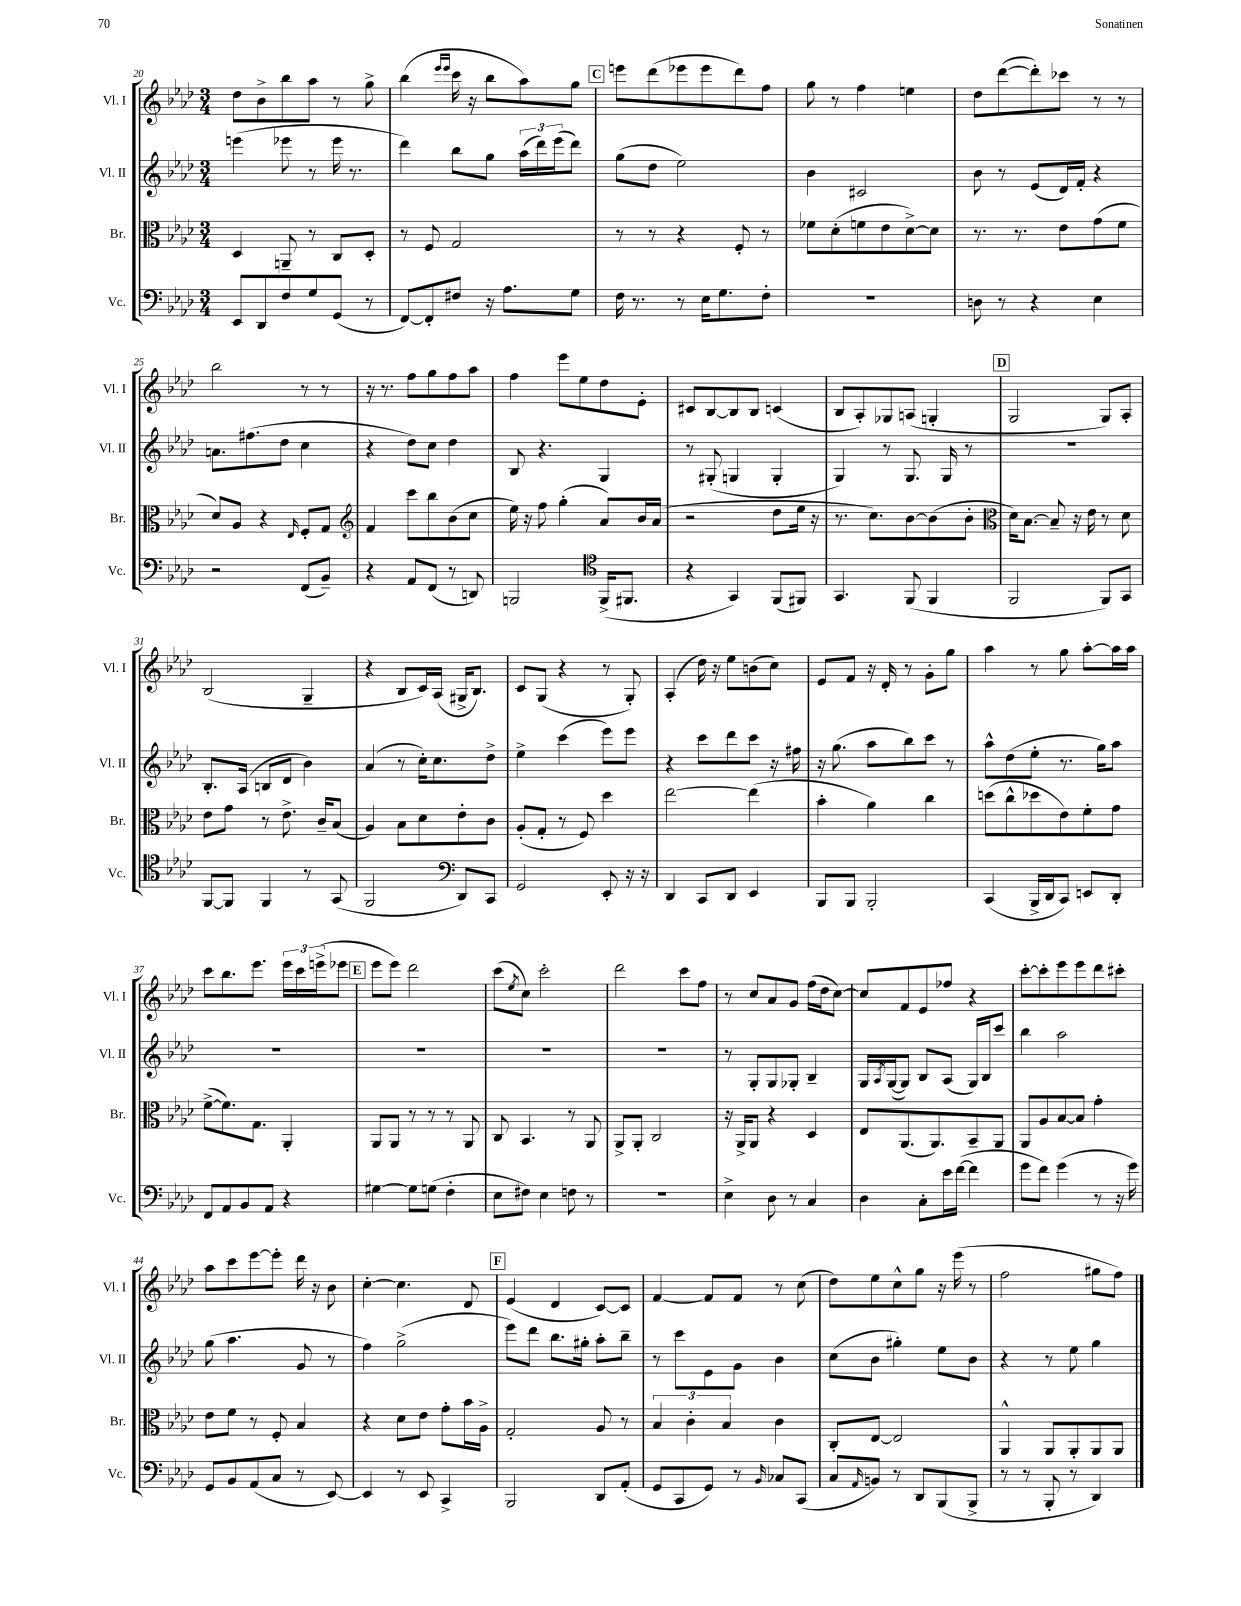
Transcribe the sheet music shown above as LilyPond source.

<<
\new StaffGroup <<
\new Staff = "s0" \with { instrumentName = "Vl. I" shortInstrumentName = "Vl. I" } {
    \clef treble \key aes \major \numericTimeSignature \time 3/4
    des''8 bes'8-> bes''8 aes''8 r8 g''8-> |
    bes''4( \grace { ees'''16 ees'''16 } c'''16 r16 bes''8 aes''8) g''8 |
    \mark \markup { \box "C" } e'''8 des'''8( ees'''8 ees'''8 des'''8) f''8 |
    g''8 r8 f''4 e''4 |
    des''8 des'''8~( des'''8-.) ces'''8 r8 r8 |
    bes''2 r8 r8 |
    r16 r8. f''8 g''8 f''8 aes''8 |
    f''4 ees'''8 ees''8 des''8 ees'8-. |
    cis'8 bes8~ bes8 bes8 c'4( |
    bes8 aes8-.) ges8 a8( g4-. |
    \mark \markup { \box "D" } g2 g8) aes8-. |
    bes2( g4-- |
    r4 bes8 c'16) aes16( gis16-> bes8.) |
    c'8 g8( r4 r8 g8-.) |
    aes4-.( des''16) r16 ees''8 b'8( c''8) |
    ees'8 f'8 r16 des'16-. r8 g'8-. g''8 |
    aes''4 r8 g''8 aes''8~-. aes''16 aes''16 |
    c'''8 bes''8. ees'''8. \tuplet 3/2 { ees'''16 c'''16 e'''16->( } ees'''8 |
    \mark \markup { \box "E" } ees'''8 ees'''8) des'''2 |
    c'''8( \acciaccatura { ees''8 } c''8) c'''2-. |
    des'''2 c'''8 f''8 |
    r8 c''8 aes'8 g'8 f''16( des''16 c''8~) |
    c''8 f'8 ees'8 fes''8 r4 |
    c'''8~-. c'''8-. ees'''8 ees'''8 des'''8 cis'''8-. |
    aes''8 c'''8 ees'''8~ ees'''8-. des'''16 r16 bes'8 |
    c''4~-. c''4. des'8 |
    \mark \markup { \box "F" } ees'4( des'4 c'8~) c'8 |
    f'4~ f'8 f'8 r8 c''8( |
    des''8) ees''8 c''8-^ g''8 r16 ees'''16( r8 |
    f''2 gis''8 f''8) \bar "|." |
}
\new Staff = "s1" \with { instrumentName = "Vl. II" shortInstrumentName = "Vl. II" } {
    \clef treble \key aes \major \numericTimeSignature \time 3/4
    e'''4( ees'''8 r8 ees'''16 r8. |
    des'''4) bes''8 g''8 \tuplet 3/2 { aes''16( des'''16) ees'''16( } des'''8) |
    \mark \markup { \box "C" } g''8( des''8 ees''2) |
    bes'4 cis'2 |
    bes'8 r8 ees'8( des'16) f'16-. r4 |
    a'8. fis''8.( des''8 c''4 |
    r4 des''8) c''8 des''4 |
    bes8 r4. g4 |
    r8 gis8-.( g4 g4-. |
    g4) r8 g8. g16 r8 |
    \mark \markup { \box "D" } R2. |
    bes8.-. aes16( b8 des'8 bes'4) |
    aes'4( r8 c''16-.) c''8. des''8-> |
    ees''4-> c'''4( ees'''8) ees'''8 |
    r4 c'''8 des'''8 c'''8 r16 fis''16 |
    r16 g''8.( aes''8 bes''8) c'''8 r8 |
    aes''8-^ des''8( ees''8-. r8. g''16) aes''8 |
    R2. |
    \mark \markup { \box "E" } R2. |
    R2. |
    R2. |
    r8 g8-. g8 ges8-. bes4-- |
    g16 \acciaccatura { aes8 } g16~( g8) bes8 aes8( g16) bes16 c'''8 |
    bes''4 aes''2 |
    g''8( aes''4. g'8 r8 |
    f''4) g''2->( |
    \mark \markup { \box "F" } ees'''8) des'''8 bes''8. gis''16-. aes''8-. bes''8-- |
    r8 c'''8 ees'8 g'8 bes'4 |
    c''8( bes'8 gis''4-.) ees''8 bes'8 |
    r4 r8 ees''8 g''4 \bar "|." |
}
\new Staff = "s2" \with { instrumentName = "Br." shortInstrumentName = "Br." } {
    \clef alto \key aes \major \numericTimeSignature \time 3/4
    des4 a,8-- r8 c8 des8-. |
    r8 f8 g2 |
    \mark \markup { \box "C" } r8 r8 r4 f8-. r8 |
    fes'8 des'8-.( f'8 ees'8 des'8~->) des'8 |
    r8. r8. ees'8 g'8( f'8 |
    des'8) aes8 r4 \grace { ees16 } f8-. g8 |
    \clef treble f'4 c'''8 bes''8 bes'8( c''8 |
    ees''16) r16 f''8 g''4-.( aes'8) bes'16 aes'16( |
    r2 des''8 ees''16 r16 |
    r8. c''8.) bes'8~ bes'8( bes'8-. |
    \mark \markup { \box "D" } \clef alto des'16) bes8.~ bes8-- r16 ees'16 r8 des'8 |
    ees'8 g'8 r8 ees'8.-> c'16-- bes8( |
    aes4) bes8 des'8 ees'8-. c'8 |
    aes8-.( g8-. r8 f8) des''4 |
    ees''2~ ees''4( |
    bes'4-. aes'4) c''4 |
    d''8( c''8-^ des''8 ees'8) f'8-. g'8 |
    f'8~->( f'8.) g8. aes,4-. |
    \mark \markup { \box "E" } aes,8 aes,8 r8 r8 r8 aes,8 |
    c8 bes,4. r8 aes,8 |
    aes,8-> aes,8-. c2 |
    r16 aes,16-> aes,8 r4 des4 |
    ees8 aes,8.( aes,8.) bes,8-- aes,8 |
    aes,8 aes8 bes8~ bes8 g'4-. |
    ees'8 f'8 r8 f8-. bes4 |
    r4 des'8 ees'8 g'8-. bes'16 aes16-> |
    \mark \markup { \box "F" } g2-. aes8 r8 |
    \tuplet 3/2 { bes4 c'4-. bes4 } c'4 |
    c8-. ees8~ ees2 |
    aes,4-^ aes,8 aes,8-. aes,8 aes,8 \bar "|." |
}
\new Staff = "s3" \with { instrumentName = "Vc." shortInstrumentName = "Vc." } {
    \clef bass \key aes \major \numericTimeSignature \time 3/4
    ees,8 des,8 f8 g8 g,8( r8 |
    f,8~) f,8-. fis8 r16 aes8. g8 |
    \mark \markup { \box "C" } f16 r8. r8 ees16 g8. f8-. |
    R2. |
    d8 r8 r4 ees4 |
    r2 f,8( bes,8--) |
    r4 aes,8 f,8( r8 d,8) |
    b,,2 \clef tenor f,16->( fis,8. |
    r4 g,4) f,8( fis,8) |
    g,4. f,8( f,4 |
    \mark \markup { \box "D" } f,2 f,8) g,8 |
    f,8~ f,8 f,4 r8 g,8( |
    f,2 \clef bass des,8) c,8 |
    g,2 ees,8-. r16 r16 |
    des,4 c,8 des,8 ees,4 |
    bes,,8 bes,,8 bes,,2-. |
    c,4( bes,,16-> des,16 c,8) e,8 des,8-. |
    f,8 aes,8 bes,8 aes,8 r4 |
    \mark \markup { \box "E" } gis4~ gis8 g8( f4-. |
    ees8 fis8) ees4 f8 r8 |
    R2. |
    ees4-> des8 r8 c4 |
    des4 c8-. ees'16 f'16~( f'4 |
    g'8 f'8) g'4( r8 r16 g'16) |
    g,8 bes,8 aes,8( c8 r8 ees,8~) |
    ees,4 r8 ees,8 c,4-> |
    \mark \markup { \box "F" } bes,,2 des,8 aes,8-.( |
    g,8 c,8 g,8) r8 \grace { bes,16 } ces8 c,8( |
    c8 \grace { aes,16 } b,8) r8 des,8 bes,,8( bes,,8-> |
    r8 r8 bes,,8-. r8 des,4) \bar "|." |
}
>>
>>
\layout { \context { \Score currentBarNumber = #20 } }
